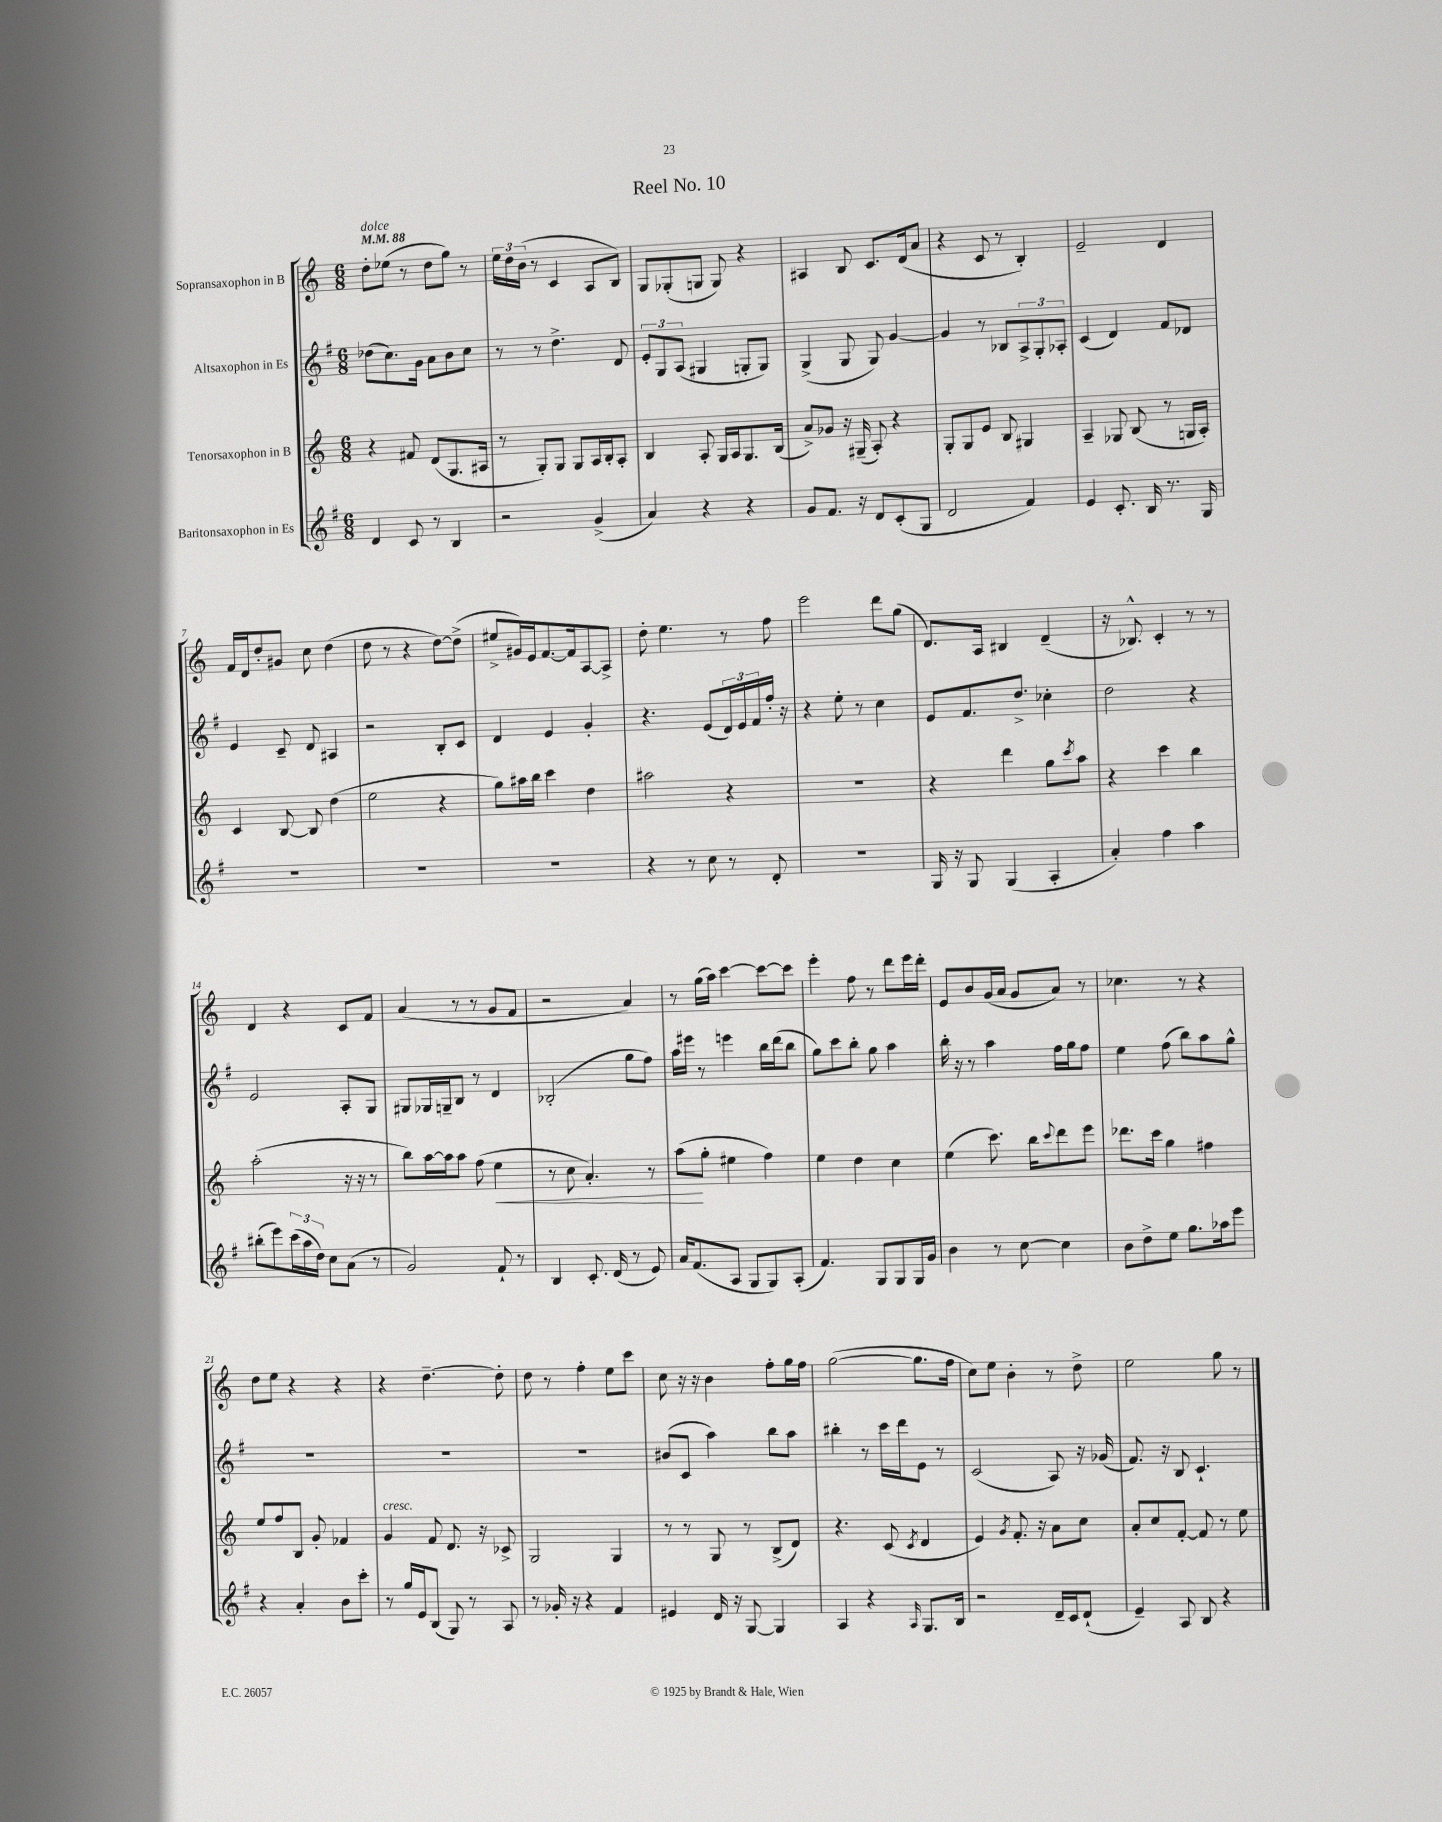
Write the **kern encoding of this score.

**kern	**kern	**dynam	**kern	**kern
*part4	*part3	*part3	*part2	*part1
*staff4	*staff3	*staff3	*staff2	*staff1
*I"Baritonsaxophon in Es	*I"Tenorsaxophon in B	*	*I"Altsaxophon in Es	*I"Sopransaxophon in B
*clefG2	*clefG2	*	*clefG2	*clefG2
*k[f#]	*k[]	*	*k[f#]	*k[]
*M6/8	*M6/8	*	*M6/8	*M6/8
*MM88	*MM88	*	*MM88	*MM88
=1	=1	=1	=1	=1
!	!	!	!	!LO:TX:a:i:t=dolce
4d/	4r	.	(8dd-X\L	8dd'\L
.	.	.	8.cc\)	(8ee-X\J
8c/	8f#X/	.	.	8r
.	.	.	16g\Jk	.
8r	(8d/L	.	8a\L	8dd\L
4B/	8.G/	.	8b\	8gg\J)
.	.	.	8cc\J	8r
.	16A#X/Jk	.	.	.
=2	=2	=2	=2	=2
2r	8r	.	8r	24ee\LL
.	.	.	.	24dd\
.	.	.	.	(24b\JJ
.	8G'/L)	.	8r	8r
.	8G/J	.	4.dd^\	4c/
.	8G/L	.	.	.
(4g^/	16A/L	.	.	8A/L
.	16B'/J	.	.	.
.	8A'/J	.	8d/	8B/J)
=3	=3	=3	=3	=3
4a/)	4B/	.	12e'/L	8G/L
.	.	.	12G/	.
.	.	.	.	(8G-X'/
.	.	.	(12A/J	.
4r	8A'/	.	4G#X/	8Gn/J
.	16G/LL	.	.	8G/)
.	16A/J	.	.	.
4r	8.G/	.	8Gn'/L	4r
.	.	.	8G/J)	.
.	(16B/Jk	.	.	.
=4	=4	=4	=4	=4
8g/L	8a^/L)	.	(4G^/	4A#X/
8.f#/J	8g-X/J	.	.	.
.	16r	.	8G/	8B/
16r	(16G#X~/	.	.	.
8d/L	8A'/)	.	8G/)	8.c/L
(8c'/	4r	.	[4g/	.
.	.	.	.	(16d/k
8G/J	.	.	.	8a/J
=5	=5	=5	=5	=5
2d/	8G'/L	.	4g/]	4r
.	8G/	.	.	.
.	8e/J	.	8r	8c/
.	8B/	.	8B-X/L	8r
4f#/)	4G#X/	.	12A^/	4B'/)
.	.	.	12G'/	.
.	.	.	12A-X'/J	.
=6	=6	=6	=6	=6
4e/	4A~/	.	(4c/	2e~/
8.c'/	8G-X/	.	4d/)	.
.	(8B/	.	.	.
16B/	.	.	.	.
8.r	8r	.	8f#/L	4d/
.	16Gn/LL	.	8d-X/J	.
16G/	16A'/JJ)	.	.	.
!!LO:LB:g=z
=7	=7	=7	=7	=7
2.r	4c/	.	4e/	16f/LL
.	.	.	.	16d/J
.	.	.	.	8dd'/
.	[8B/	.	8c~/	8g#X/J
.	8B/]	.	8d/	8cc\
.	(4dd\	.	4A#X/	(4dd\
=8	=8	=8	=8	=8
2.r	2ee\	.	2r	8dd\
.	.	.	.	8r
.	.	.	.	4r
.	4r	.	8B'/L	[8dd\L)
.	.	.	8c/J	(8dd^\J]
=9	=9	=9	=9	=9
2.r	8gg\L)	.	4d/	8ee#X^/L
.	16aa#X\L	.	.	16g#X/L)
.	16bb\JJ	.	.	16e/J
.	4ccc\	.	4e/	[8.f/
.	.	.	.	16f/k]
.	4dd\	.	4g'/	[8A/
.	.	.	.	8A^/J]
=10	=10	=10	=10	=10
4r	2aa#X\	.	4.r	8dd'\
.	.	.	.	4.ee\
8r	.	.	.	.
8cc\	.	.	(8e/L	.
8r	4r	.	24d/L)	8r
.	.	.	24e/	.
.	.	.	24f#/	.
8d'/	.	.	16ff#'/JJ	8ff\
.	.	.	16r	.
=11	=11	=11	=11	=11
2.r	2.r	.	4r	2eee\
.	.	.	8ee'\	.
.	.	.	8r	.
.	.	.	4cc\	8ddd\L
.	.	.	.	(8gg\J
=12	=12	=12	=12	=12
16G/	4r	.	8e/L	8.d/L)
16r	.	.	.	.
8G/	.	.	8.f#/	.
.	.	.	.	16A/Jk
(4G/	4ddd\	.	.	4B#X/
.	.	.	8.dd^/J	.
4A'/	8gg\L	.	4cc-X'\	(4d~/
.	8qccc/	.	.	.
.	8aa\J	.	.	.
=13	=13	=13	=13	=13
4a'/)	4r	.	2dd\	16r
.	.	.	.	8.B-X^^/)
4ff#\	4ccc\	.	.	4c'/
4aa\	4bb\	.	4r	8r
.	.	.	.	8r
!!LO:LB:g=z
=14	=14	=14	=14	=14
(8bb#X'\L	(2aa'\	.	2e/	4d/
8eee\)	.	.	.	.
(24ccc\L	.	.	.	4r
24aa\	.	.	.	.
24dd\JJ)	.	.	.	.
8cc\L	.	.	.	.
(8a\J	16r	.	8A'/L	8c/L
.	16r	.	.	.
8r	8r	.	8G/J	8f/J
=15	=15	=15	=15	=15
2g/)	8bb\L)	.	8G#X/L	(4a/
.	[16aa\L	.	16G-X/L	.
.	16aa\J]	.	16Gn~/J	.
.	8aa\J	.	8B/J	8r
.	(8ff\	.	8r	8r
!	!	!LO:HP:b	!	!
8f#`/	4ee\	<	4d/	8g/L
8r	.	.	.	8f/J
=16	=16	=16	=16	=16
4B/	8r	.	(2B-X'/	2r
.	8cc\	.	.	.
8.c'/	4.a'/)	.	.	.
(16d/	.	.	.	.
8r	.	.	8gg\L	4a/)
8e/)	8r	.	8ff#\J)	.
=17	=17	=17	=17	=17
16a/KL	(8aa\L	.	16aa\LL	8r
(8.f#/	.	.	16eee#X\JJ	.
.	8gg'\J	[	8r	(16gg\LL
.	.	.	.	16aa\JJ)
8A/J	4ee#X\	.	4eeen\	[4ccc\
8G/L	.	.	.	.
8G/)	4ff\)	.	16bb\LL	8ccc\L_
.	.	.	(16ddd\J	.
(8A'/J	.	.	8bb\J	8ccc\J]
=18	=18	=18	=18	=18
4.f#/)	4ee\	.	8gg\L)	4eee'\
.	.	.	8ccc\	.
.	4dd\	.	8bb'\J	8ff\
8G/L	.	.	8gg\	8r
8G/	4cc\	.	4aa\	8ddd\L
16G/L	.	.	.	16eee\L
16g/JJ	.	.	.	16ddd'\JJ
=19	=19	=19	=19	=19
4b\	(4ee\	.	16bb'\	8e/L
.	.	.	16r	.
.	.	.	8r	8b/
8r	8.ccc\)	.	4aa\	(16g/L
.	.	.	.	16a/JJ
[8cc\	.	.	.	8g/L
.	16bb\KL	.	.	.
.	8qqccc/	.	.	.
4cc\]	8ddd\	.	16ff#\LL	8a/J)
.	.	.	16gg\J	.
.	8eee\J	.	8ff#\J	8r
=20	=20	=20	=20	=20
8b\L	8.ddd-X\L	.	4ee\	4.cc-X\
8dd^\	.	.	.	.
.	16ccc\Jk	.	.	.
8ee\J	4gg\	.	(8ff#\	.
8.gg\L	.	.	8bb\L)	8r
.	4ff#X\	.	8aa\	4r
16aa-X\k	.	.	.	.
8eee\J	.	.	8gg^^\J	.
!!LO:LB:g=z
=21	=21	=21	=21	=21
4r	8ee/L	.	2.r	8dd\L
.	8ff/	.	.	8ee\J
4a'/	8B/J	.	.	4r
.	8g'/	.	.	.
8b\L	4f-X/	.	.	4r
8ccc'\J	.	.	.	.
=22	=22	=22	=22	=22
!	!LO:TX:a:i:t=cresc.	!	!	!
8r	4g/	.	2.r	4r
16gg/LL	.	.	.	.
16e/J	.	.	.	.
(8B/J	8f/	.	.	[4.dd~\
8G/)	8.d/	.	.	.
8r	.	.	.	.
.	16r	.	.	.
8A/	8c-X^/	.	.	8dd'\]
=23	=23	=23	=23	=23
8r	2G/	.	2.r	8dd\
16g-X'/	.	.	.	8r
16r	.	.	.	.
4r	.	.	.	4ff'\
4f#/	4G/	.	.	8ee\L
.	.	.	.	8ccc\J
=24	=24	=24	=24	=24
4e#X/	8r	.	(8b#X/L	8cc\
.	8r	.	8c/J	16r
.	.	.	.	16r
16d/	8G/	.	4aa\)	4b\
16r	.	.	.	.
[8G/	8r	.	.	.
4G/]	(8B^/L	.	8bb\L	8ff'\L
.	8d/J)	.	8aa\J	16gg\L
.	.	.	.	16ff\JJ
=25	=25	=25	=25	=25
4A/	4.r	.	4bb#X'\	([2gg\
4r	.	.	8r	.
.	(8c/	.	16ccc\LL	.
.	.	.	16ddd\J	.
16qqA/	8qc/	.	.	.
8.G/L	4d/	.	8e\J	8.gg\L]
.	.	.	8r	.
16B/Jk	.	.	.	16ff\Jk
=26	=26	=26	=26	=26
2r	4e/)	.	(2c/	8cc\L)
.	.	.	.	8ee\J
.	8qg/	.	.	.
.	8.f'/	.	.	4b'\
.	16r	.	.	.
16d~/LL	8a\L	.	8A/)	8r
16c/J	.	.	.	.
(8d`/J	8cc\J	.	16r	8dd^\
.	.	.	(16g-X/	.
=27	=27	=27	=27	=27
4e~/)	8a'/L	.	8.f#/)	2ee\
.	8cc/	.	.	.
.	.	.	16r	.
8A/	[8f'/J	.	8B/	.
8B/	8f/]	.	4.c`/	.
4r	8r	.	.	8gg\
.	8ee\	.	.	8r
==	==	==	==	==
*-	*-	*-	*-	*-
